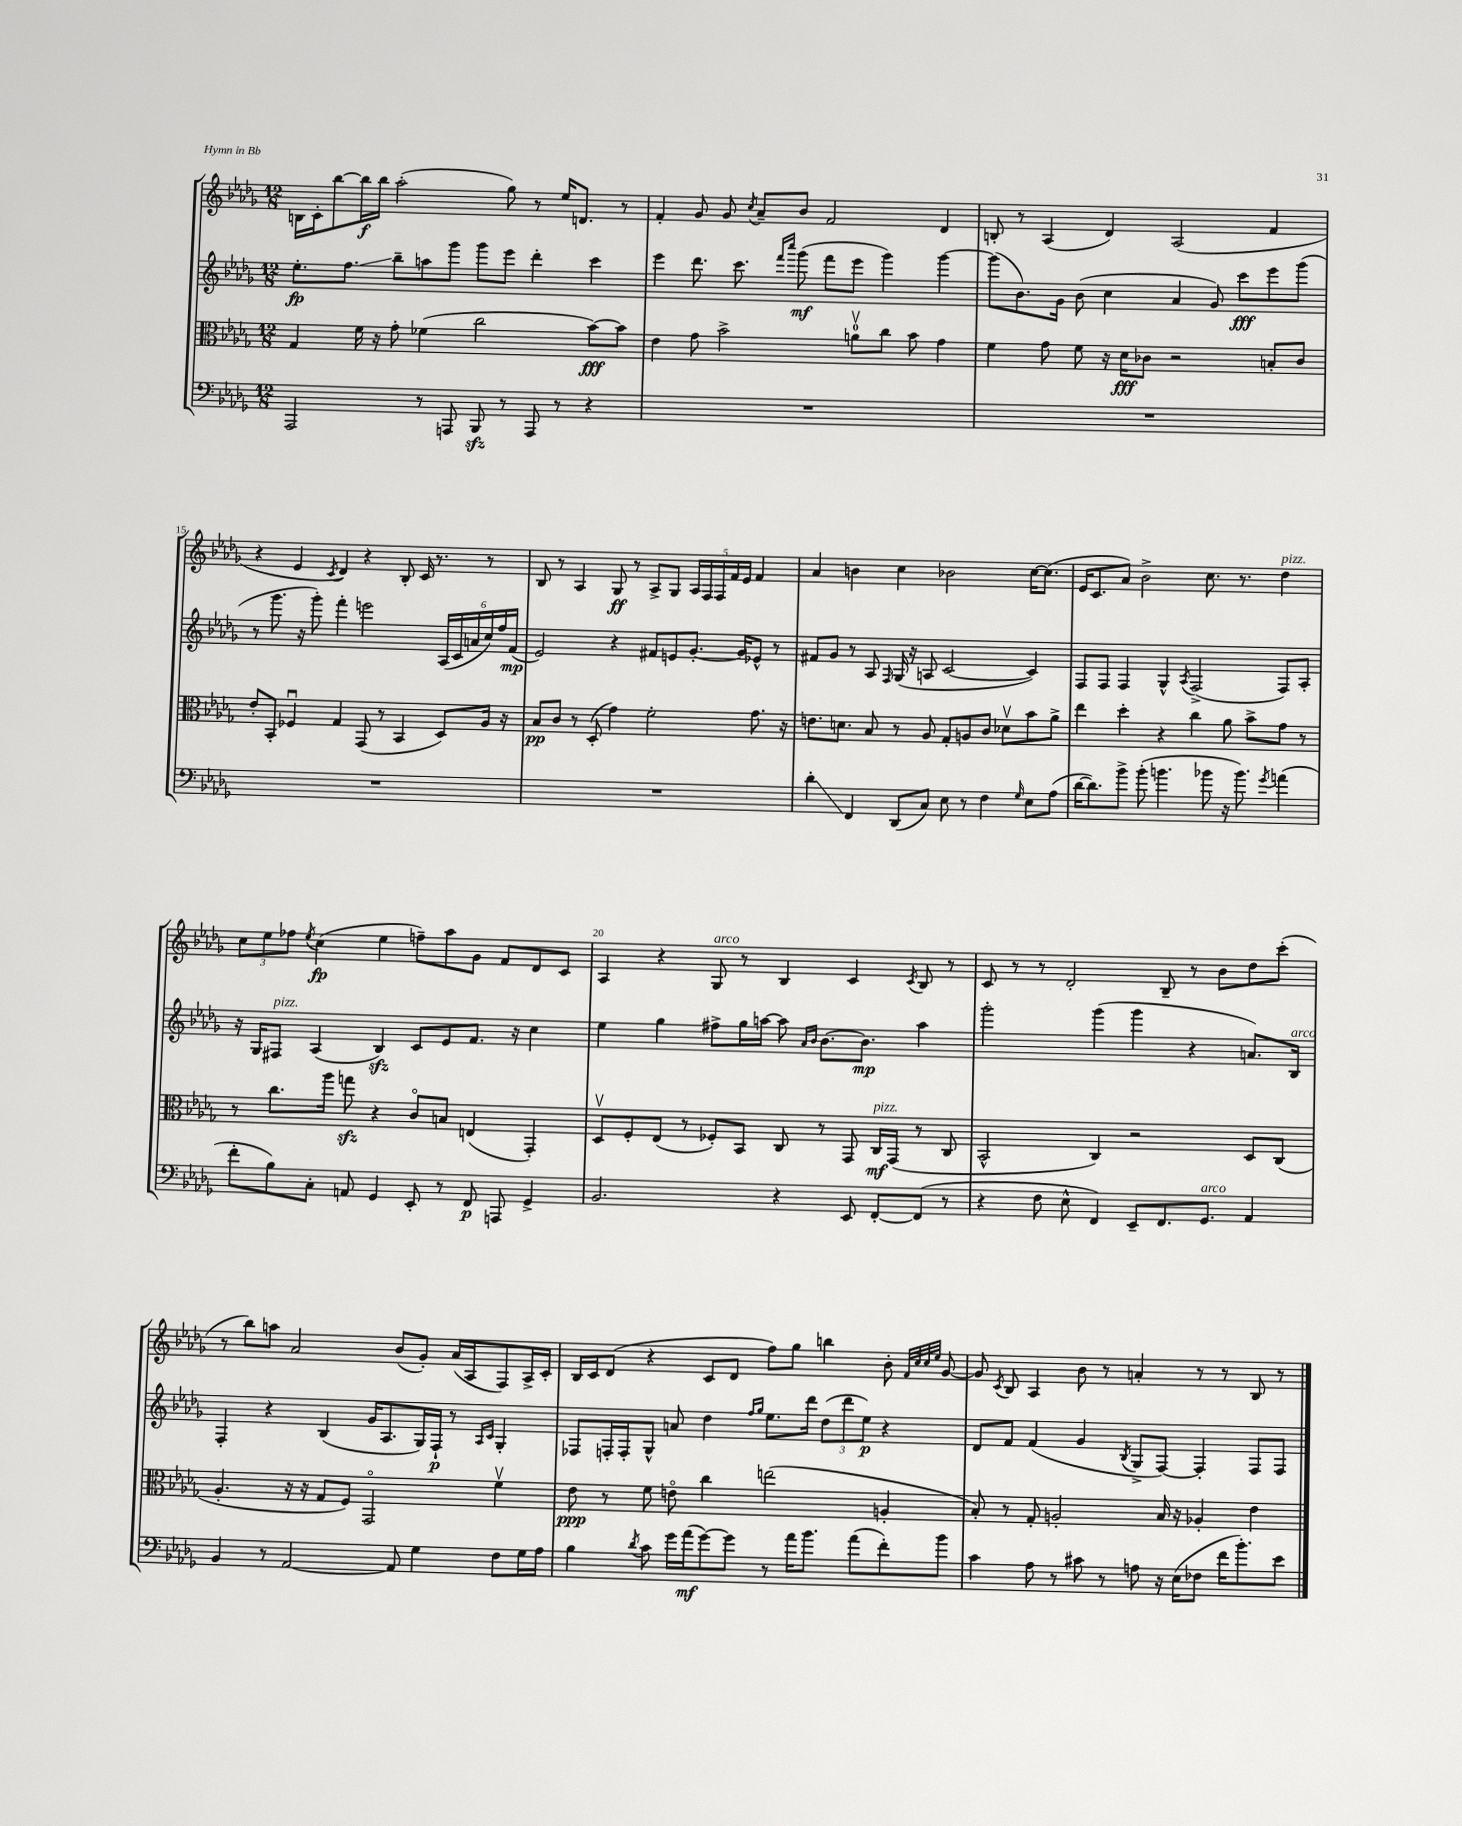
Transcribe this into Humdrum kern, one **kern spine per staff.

**kern	**kern	**kern	**kern
*staff4	*staff3	*staff2	*staff1
*clefF4	*clefC3	*clefG2	*clefG2
*k[b-e-a-d-g-]	*k[b-e-a-d-g-]	*k[b-e-a-d-g-]	*k[b-e-a-d-g-]
*M12/8	*M12/8	*M12/8	*M12/8
2AAA-/	4G-/	8.ee-'\L	16B\LL
.	.	.	16c'\J
.	.	.	[8bb-\
.	.	8.ff\J	.
.	16f\	.	16bb-\]L
.	16r	.	16bb-\JJ
.	8g-'\	8bb-~\L	(2aa-'\
8r	(4f-\	8aa\	.
8AAA/	.	8ggg-\J	.
8BBB-/	2cc\	8ggg-\L	.
8r	.	8eee-\J	8gg-\)
8AAA/	.	4ddd-'\	8r
8r	.	.	16ee-/LK
.	.	.	8.d/J
4r	[8b-\L)	4ccc\	.
.	8b-\]J	.	8r
=	=	=	=
1.r	4e-\	4eee-\	4f'/
.	8g-\	8.ddd-\	8g-/
.	2b-^\	.	8g-/
.	.	8.ccc\	.
.	.	.	8qcc/
.	.	.	8a-~/L
.	.	16qqfff/LL	.
.	.	16qqcccc/JJ	.
.	.	(8ggg-\	8b-/J
.	.	8fff\L	2f/
.	8av\L	8eee-\J	.
.	8cc\J	4ggg-\)	.
.	8b-\	.	.
.	4g-\	[4ggg-\	4d-/
=	=	=	=
1.r	4f\	(8ggg-\]L	8B'/
.	.	8.b-\)	8r
.	8g-\	.	(4A-/
.	.	16g-\Jk	.
.	8f\	(8b-\	.
.	16r	4cc\	4d-/)
.	16d-\LK	.	.
.	8c-\J	.	.
.	2r	4a-/	(2A-/
.	.	8g-/)	.
.	.	8ccc\L	.
.	8B'/L	8eee-\	4f/
.	8c-/J	(8ggg-\J	.
=	=	=	=
1.r	8e-'/L	8r	4r
.	8BB-'/J	8.ggg-\	.
.	4F-u/	.	4e-/
.	.	16r	.
.	.	8ggg-'\)	.
.	.	.	8qc/
.	4G-/	4fff'\	4d-/)
.	(8GG-/	2eee\	4r
.	8r	.	.
.	4BB-/	.	8B-'/
.	.	.	16c/
.	.	.	8.r
.	8D-/L)	(24A-/LL	.
.	.	24c/	.
.	.	24a/	.
.	16A-/Jk	24cc/)	8r
.	.	24ff/	.
.	16r	.	.
.	.	(24f/JJ	.
=	=	=	=
1.r	8B-/L	2e-/)	8B-/
.	8c/J	.	8r
.	8r	.	4A-/
.	(8D-'/	.	.
.	4g-\)	4r	8G-/
.	.	.	8r
.	2f'\	8f#/L	8A-^/L
.	.	8e/	8G-/J
.	.	[8.g-'/J	20A-/LL
.	.	.	20F/
.	.	.	20F/
.	.	.	20f/
.	.	16g-/]LK	.
.	.	.	20e-/JJ
.	8.g-\	8e-^^/J	4f/
.	.	8r	.
.	16r	.	.
=	=	=	=
4d-'\	8.e\L	8f#/L	4a-/
.	.	8g-/J	.
.	8.d\J	.	.
4FF/	.	8r	4b\
.	8B-/	8A-/	.
.	.	16qqF/	.
(8DD-/L	8r	(16G-/	4cc\
.	.	16r	.
8C/J)	8A-/	8A/	.
8E-\	8G-'/L	[2c/	2b-\
8r	8A/	.	.
4F\	8c/J	.	.
.	8d-v\L	.	.
16qqG-/	.	.	.
8E-\L	8b-\	4c/])	[16cc\LK
.	.	.	(8.cc\]J
(8A-\J	8a-^\J	.	.
=	=	=	=
[16d-\LK	4ee-\	8F/L	16e-/LK
8.d-\])	.	.	8.c/
.	.	8F/J	.
8b-^\J	4dd-'\	4F/	8a-/J)
(8b-'\	.	.	2b-^\
4.b\	4r	4G-^^/	.
.	.	8qA-/	.
.	4cc\	(2F^/	.
8b-\	.	.	8.cc\
16r	8a-\	.	.
8.b-\)	.	.	8.r
.	8b-^\L	.	.
8qg-/	.	.	.
(4a\	8g-\J	8F/L)	4dd-\
.	8r	8A-'/J	.
=	=	=	=
8f'\L	8r	16r	12cc\L
.	.	16G-/LK	.
.	.	.	12ee-\
8B-\)	8.cc\L	8F#/J	.
.	.	.	12ff-\J
.	.	.	8qee-/
8C'\J	.	(4A-/	(4cc\
.	16aa-\Jk	.	.
8AA/	8gg\	.	.
4GG-/	4r	4B-/)	4ee-\
8EE-'/	8co/L	8c/L	8ff~\L)
8r	8B/J	8e-/	8aa-\
8FF/	(4E/	8.f/J	8g-\J
8AAA/	.	.	8f/L
.	.	16r	.
4GG-^/	4GG-'/)	4cc\	8d-/
.	.	.	8c/J
=	=	=	=
2.BB-/	8D-v/L	4ee-\	4A-/
.	8F'/	.	.
.	(8E-/J	4gg-\	4r
.	8r	.	.
.	8F-'/L)	8ff#^\L	8G-/
.	8BB-/J	16gg-\L	8r
.	.	[16aa\JJ	.
4r	8C/	8aa\]	4B-/
.	.	16qqa-/LL	.
.	.	16qqb-/JJ	.
.	8r	[8.b-\L	.
8EE-/	8GG-/	.	4c/
.	.	8.b-\]J	.
[8FF'/L	16C/LL	.	.
.	(16GG-/JJ	.	.
.	.	.	8qc/
(8FF/]J	8r	4aa\	8B-/
8r	8C/	.	8r
=	=	=	=
4r	2BB-^^/	2ggg-'\	8c/
.	.	.	8r
8F\	.	.	8r
8E-^^\	.	.	2d-'/
4FF/)	4C/)	(4ggg-\	.
8EE-~/L	2r	4ggg-\	.
8.FF/	.	.	8B-~/
.	.	4r	8r
8.GG-/J	.	.	.
.	.	.	8b-\L
4AA-/	8D-/L	8.a/L)	8dd-\
.	(8C/J	.	(8ccc'\J
.	.	16B-/Jk	.
=	=	=	=
4BB-/	4.A-'/	4F'/	8r
.	.	.	8bb-\L)
8r	.	4r	8aa\J
[2AA-/	16r	.	2a-/
.	16r	.	.
.	8G-/L	(4B-/	.
.	8F/J)	.	.
.	2GG-o/	16g-/LK	.
.	.	8.A-/	.
8AA-/]	.	.	(8b-/L
4G-\	.	16G-/L)	8g-'/J)
.	.	16F`/JJ	.
.	.	8r	(16a-/LL
.	.	.	16A-/J
.	.	16qqA-/LL	.
.	.	16qqc/JJ	.
8F\L	4fv\	4G-'/	8F/)
16G-\L	.	.	16A-^/L
16A-\JJ	.	.	16c'/JJ
=	=	=	=
4B-\	8e-\	8F-/L	16B-/LL
.	.	.	16c/J
.	8r	16F'/L	(8d-/J
.	.	16F'/J	.
8qd-/	.	.	.
8c\	8f\	8G-^^/J	4r
16g-\LL	8eo\	8a/	.
(16a-\J	.	.	.
[8g-\)	4cc\	4dd-\	8c/L
8g-\]J	.	.	8d-/J
.	.	16qqff/LL	.
.	.	16qqgg-/JJ	.
8r	(2ee\	8.ee-\L	8ff\L)
16a-\LK	.	.	8gg-\J
8.b-\J	.	16ddd-\Jk	.
.	.	(12dd-\L	4bb\
.	.	12ddd-\	.
(8a-\L	.	.	.
.	.	12ee-\J)	.
8f'\)	4A'/	4r	8b-'\
.	.	.	32qqf/LLL
.	.	.	32qqcc/
.	.	.	32qqcc/
.	.	.	32qqee-/JJJ
8b-\J	.	.	[8g-/
=	=	=	=
4c\	8B-'/)	8d-/L	8g-/]
.	.	.	8qc/
.	8r	8f/J	8B-/
8A-\	8G-'/	(4f/	4A-/
8r	2A'/	.	.
8c#\	.	4g-/	8b-\
8r	.	.	8r
.	.	8qB-/	.
8A\	.	8G-^/L	4a'/
16r	16B-/	[8F/J)	.
(16E-\LK	16r	.	.
8F-\J	4A-'/	4F'/]	8r
16f\LK	.	.	8r
8.b-'\)	.	.	.
.	4e-\	8F/L	8B-/
8e-\J	.	8F/J	8r
==	==	==	==
*-	*-	*-	*-
